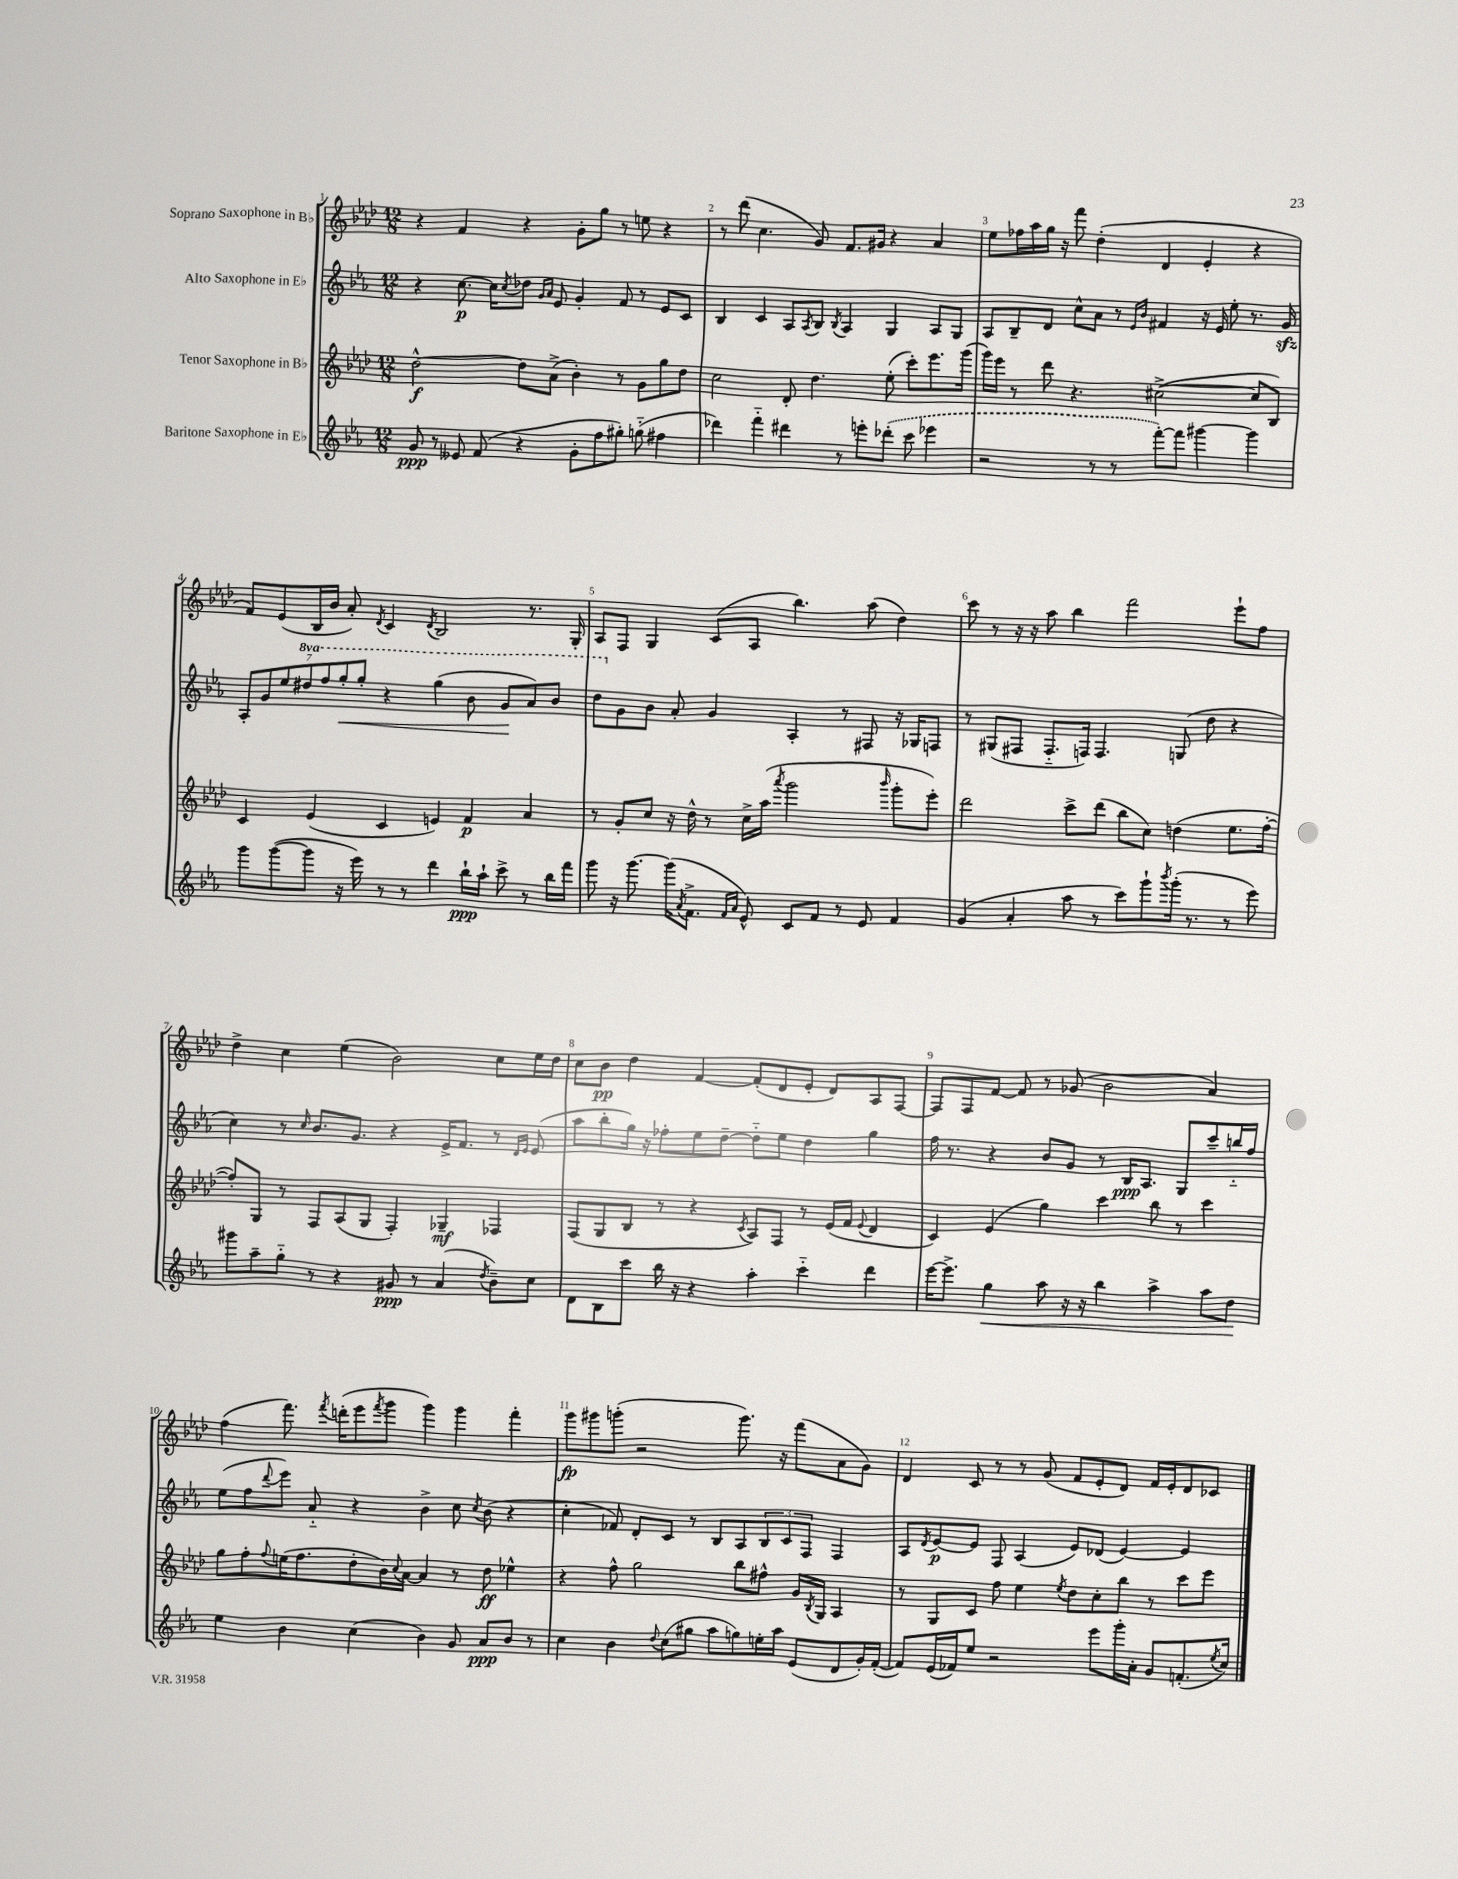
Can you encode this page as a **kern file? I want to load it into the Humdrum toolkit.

**kern	**kern	**kern	**kern
*staff4	*staff3	*staff2	*staff1
*clefG2	*clefG2	*clefG2	*clefG2
*k[b-e-a-]	*k[b-e-a-d-]	*k[b-e-a-]	*k[b-e-a-d-]
*M12/8	*M12/8	*M12/8	*M12/8
8g	[2dd-^^	4r	4r
8r	.	.	.
8e--	.	[8.cc	4f
(8f	.	.	.
.	.	16cc]	.
.	.	8qcc	.
4r	8dd-]	8dd-	4r
.	.	16qqg	.
.	.	16qqa-	.
.	(8a-^	8e-	.
8g'	4b-')	4g'	8g'
8ff	.	.	8gg
8gg#')	8r	8f	8r
(8gg'~	8g	8r	8ee
4ff#	8gg	8e-	4r
.	8dd-	8c	.
=	=	=	=
4ddd-)	2cc	4B-	8r
.	.	.	(8ddd-
4fff'~	.	4c	4.cc
4ddd#	8d-'	8A-	.
.	.	8qA-	.
.	4.dd-	8B-	8g)
.	.	8qB-	.
8r	.	4A-	8.f
8eee'	.	.	.
.	.	.	16g#
(8ddd-'	(8ee-'	4G	4r
8ccc	8ccc')	.	.
4eee-	8.eee-	8A-	4a-
.	.	8G	.
.	(16ggg	.	.
=	=	=	=
2r	16ggg)	8A-	8ee-
.	16eee-	.	.
.	8r	8B-~	16ff-
.	.	.	16aa-
.	8ddd-	8d	16gg
.	.	.	16r
.	4.r	8cc^^	8fff
8r	.	8a-	(4dd-'
8r	.	8r	.
.	.	16qqe-	.
.	.	16qqb-	.
[8fff')	([2cc#^	4f#	4d-
8fff]	.	.	.
[4ggg#	.	16r	4e-'
.	.	16e-	.
.	.	8ee-'	.
4ggg#]	8cc#]	8.r	4r
.	8B-)	.	.
.	.	16g	.
=	=	=	=
8ggg	4c	14A-'	8f)
.	.	14g	.
([8ggg	.	.	(8e-
.	.	14ee-	.
.	.	14ddd#	.
8ggg]	(4e-	.	16B-
.	.	14fff	.
.	.	.	16b-
.	.	14ggg'	.
16r	.	.	8a-')
.	.	14ggg'	.
16eee-)	.	.	.
.	.	.	8qd-
8r	4c	4r	4c
8r	.	.	.
.	.	.	8qd-
4ddd	4e)	(4ggg	2B-
16bb-`	4f	8bb-	.
16aa-`	.	.	.
8ccc^	.	8gg	.
8r	4a-	8aa-)	8.r
16bb-	.	8bb-	.
16fff	.	.	16G'
=	=	=	=
8ggg	8r	8ddd	8A-
16r	8g'	8g	8F
[8.ggg	.	.	.
.	8cc	8b-	4G
(16ggg]	16r	8a-'	.
8qa-	.	.	.
8.f^	16dd-^^	.	.
.	8r	4g	(8c
16qqf	.	.	.
16qqa-	.	.	.
8e-^^)	16cc^	.	8A-
.	(16aa-	.	.
.	8qaaa-	.	.
8c	2ggg	4A-'	4.bb-)
8f	.	.	.
8r	.	8r	.
8e-	.	8F#	(8aa-
.	16qqbbb-	.	.
4f	8ggg'	16r	4dd-)
.	.	16G-	.
.	8eee-')	8F	.
=	=	=	=
(4g	2ddd-	8r	8ccc
.	.	(8G#	8r
4a-'	.	8F#	16r
.	.	.	16r
.	.	8.F#'~	8aa-
8aa-	8ccc^	.	4bb-
.	.	16F)	.
8r	(8ddd-	4.F	.
8ccc)	8bb-	.	2fff
8ggg`	8cc)	.	.
8qbbb-	.	.	.
(16ggg'	(4dd	(8G	.
8.r	.	.	.
.	.	8dd	.
8r	8.ee-	4r	8eee-`
8eee-)	.	.	8ff
.	[16ff'	.	.
=	=	=	=
8ggg#	8ff'])	4cc)	4dd-^
8aa-~	8G	.	.
8gg'~	8r	8r	4cc
.	.	16qqcc	.
8r	8F	8.b-	.
4r	(8A-	.	(4ee-
.	.	8.g	.
.	8G	.	.
8g#	4F')	4r	2b-)
8r	.	.	.
(4a-	4G-~	16e-^	.
.	.	8.f	.
8qdd	.	.	.
8b-~)	4F-	8r	8cc
.	.	16qqd	.
.	.	16qqe-	.
8cc	.	(8e-	16ee-
.	.	.	16dd-
=	=	=	=
8d	(8F	8aa-	8cc
8B-	8G	8bb-'	8b-
8ccc	8B-	16gg)	4dd-
.	.	16r	.
16bb-	8r	8ff-'	.
16r	.	.	.
4r	4r	8ee-	[4f
.	.	[8dd~	.
.	8qc	.	.
4aa-'	8A-)	8dd'~]	(8f']
.	8F	8ee-	8d-
4ccc'~	8r	4dd	8e-'
.	(16e-	.	8d-)
.	16f	.	.
.	8qqe-	.	.
4ddd	4d-	4gg	8A-
.	.	.	[8F
=	=	=	=
[16eee-	4c)	16ff	8F]
8.eee-^]	.	8.r	.
.	.	.	8F
4gg	(4e-	4r	[8f
.	.	.	8f]
8aa-	4gg)	8b-	8r
16r	.	8g	(8g-
16r	.	.	.
4bb-	4ccc	8r	2b-
.	.	16B-	.
.	.	8.A-	.
4aa-^	8bb-	.	.
.	8r	8G	.
8aa-	4ccc	8ccc~	4a-)
8dd	.	16bb'~	.
.	.	16ff	.
=	=	=	=
4ee-	8gg	(8ee-	(4ff
.	8ff'	8ff	.
.	8qqff	8qqddd	.
4b-	(16ee	8eee-)	8.fff)
.	8.ff	.	.
.	.	8a-'~	.
.	.	.	8qfff
.	.	.	(16ddd'
(4cc	8dd-'	4r	8eee-
.	.	.	8qfff
.	16b-)	.	8ggg
.	8qqcc	.	.
.	[16a-	.	.
4b-)	4a-]	4b-^	4ggg)
8g	8r	8cc	4ggg
.	.	8qcc	.
8a-	8dd-	(8b-	.
8b-	4ee-^^	4r	4fff'
8r	.	.	.
=	=	=	=
4cc	4r	4cc'	8ggg
.	.	.	8ggg#
4b-	8ff^^	8f-)	(8ggg'
.	2gg	8d'	2r
8qqdd	.	.	.
(8cc	.	8c	.
8gg#	.	8r	.
8aa-	.	8B-	.
8gg)	8bb-	8A-	8.ggg)
16ee'	8ff#^^	12B-	.
16aa-	.	.	16r
.	.	12c	.
(8e-	16g	.	(8fff
.	.	12F	.
.	8qB-	.	.
.	16G	.	.
8d	4A-	4F	8a-
16g')	.	.	8g)
([16f'	.	.	.
=	=	=	=
8f])	8r	8A-	4d-
.	.	8qd	.
(16e-	8G	[8e-	.
16f-)	.	.	.
8ee-	8c	8e-]	8c
2r	8ff	8F	8r
.	4ee-	(4A-	8r
.	.	.	(8g
.	8qee-	.	.
.	8dd-	8e-)	8f
8eee-	8cc'	(8d-	8e-'
16ggg'	8bb-	[4e-)	8d-)
16a-'	.	.	.
8g	8r	.	16f
.	.	.	16e-'
(8.f'	8ccc	4e-]	8d-
.	8eee-	.	8c-
8qee-	.	.	.
16cc)	.	.	.
==	==	==	==
*-	*-	*-	*-
